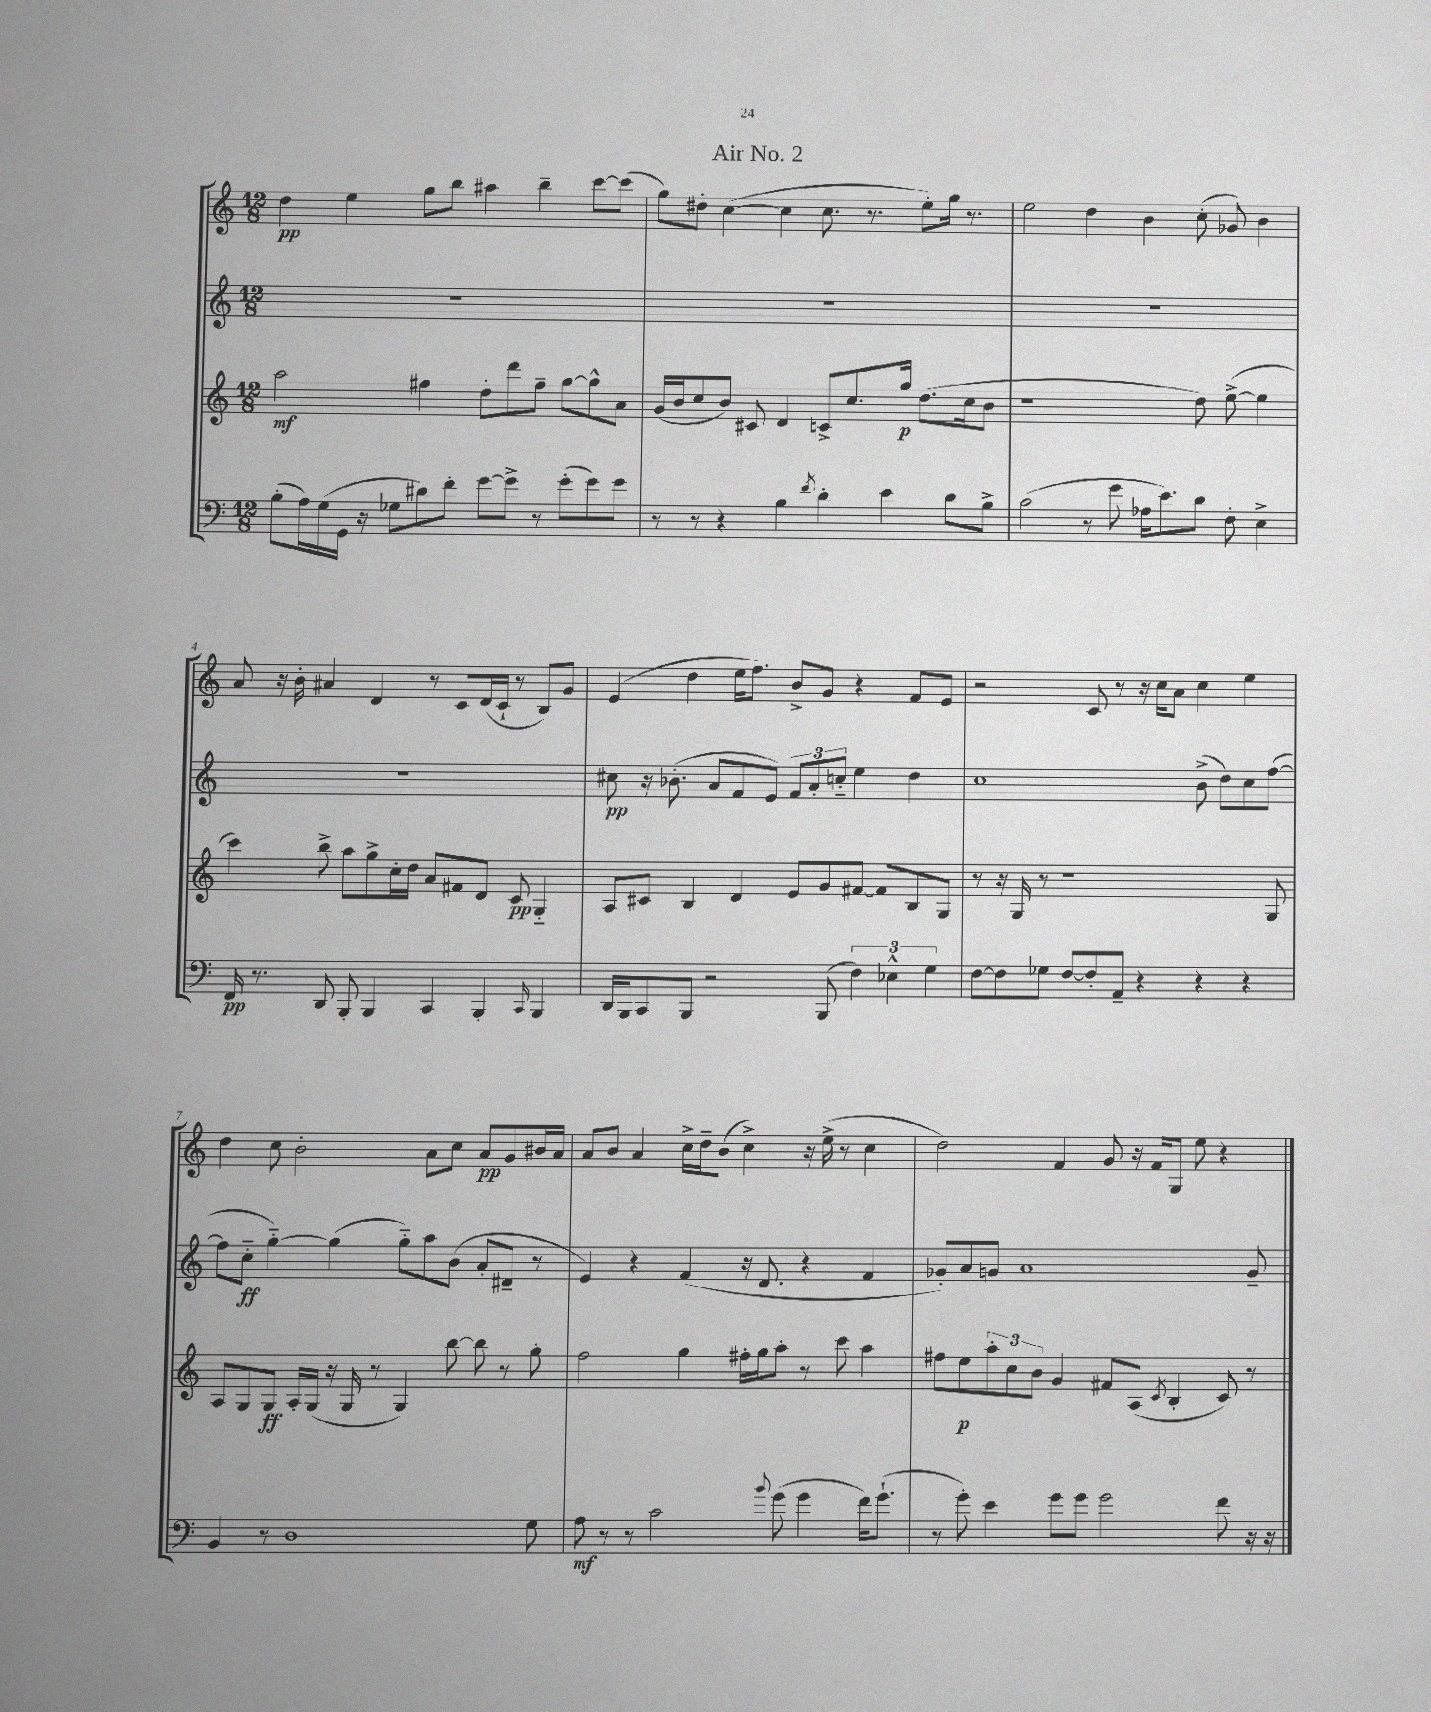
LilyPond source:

\header { title = "Air No. 2" }
<<
\new StaffGroup <<
\new Staff = "s0" {
    \clef treble \key c \major \numericTimeSignature \time 12/8
    d''4\pp e''4 g''8 b''8 ais''4 b''4-- c'''8~ c'''8( |
    g''8) dis''8-. c''4~( c''4 c''8. r8. e''8-.) g''16 r8. |
    e''2 d''4 b'4 c''8-.( ges'8) b'4 |
    a'8 r16 b'16-. ais'4 d'4 r8 c'8 d'16( c'16-! r8 b8) g'8 |
    e'4( d''4 e''16 f''8.) b'8-> g'8 r4 f'8 e'8 |
    r2 c'8 r8 r16 c''16 a'8 c''4 e''4 |
    d''4 c''8 b'2-. a'8 c''8 a'8\pp g'8 bis'16 a'16 |
    a'8 b'8 a'4 c''16-> d''16-- b'8( c''4->) r16 e''16->( r8 c''4 |
    d''2) f'4 g'8 r16 f'16 g8 e''8 r4 \bar "|." |
}
\new Staff = "s1" {
    \clef treble \key c \major \numericTimeSignature \time 12/8
    R1. |
    R1. |
    R1. |
    R1. |
    cis''8\pp r16 bes'8.-.( a'8 f'8 e'8) \tuplet 3/2 { f'8 a'8-. c''8-_ } e''4 d''4 |
    c''1 b'8->( d''8) c''8 f''8~( |
    f''8 c''8-_\ff g''4~-_) g''4( g''8-_) a''8 b'8( a'8-. dis'8-- r8 |
    e'4) r4 f'4( r16 d'8. r4 f'4 |
    ges'8-.) a'8 g'8 a'1 g'8-- \bar "|." |
}
\new Staff = "s2" {
    \clef treble \key c \major \numericTimeSignature \time 12/8
    a''2\mf fis''4 d''8-. d'''8 fis''8-- g''8~ g''8-^ a'8 |
    g'16( b'16 c''8 b'8) cis'8 d'4 c'8-> c''8. g''16\p d''8.( c''16 b'8 |
    r1 d''8) e''8~->( e''4 |
    c'''4) b''8-> a''8 g''8-> c''16-. d''16 a'8 fis'8 d'8 c'8\pp g4-_ |
    a8 cis'8 b4 d'4 e'8 g'8 fis'8~ fis'8 b8 g8 |
    r8 r16 g16 r8 r1 g8 |
    a8 g8 g8\ff a16-. g16( r16 g16 r8 g4) b''8~ b''8 r8 g''8-. |
    f''2 g''4 fis''16-. g''16 a''8-. r8 c'''8 a''4 |
    fis''8 e''8\p \tuplet 3/2 { a''8-. c''8 b'8 } g'4 fis'8 a8( \acciaccatura { c'8 } b4-. c'8) r8 \bar "|." |
}
\new Staff = "s3" {
    \clef bass \key c \major \numericTimeSignature \time 12/8
    b8-.( a16) g16( g,16 r16 ges8 dis'8) f'8-. g'8~ g'8-> r8 g'8-.( g'8) g'8 |
    r8 r8 r4 b4 \acciaccatura { f'8 } d'4-. e'4 d'8 b8-> |
    c'2( r8 g'8 aes16 e'8.) d'8 f8-. e4-> |
    f,16\pp r8. d,8 b,,8-. b,,4 c,4 b,,4-. \grace { c,16 } b,,4 |
    d,16 b,,16 c,8 b,,8 r2 b,,8( \tuplet 3/2 { f4) ees4-^ g4 } |
    f8~ f8 ges8 f8~ f8-. a,8-- r4 r4 r4 |
    b,4 r8 d1 g8 |
    a8\mf r8 r8 c'2 \appoggiatura { b'8 } g'8( g'4 f'16) g'8.-!( |
    r8 g'8-.) e'4 g'8 g'8 g'2 f'8 r16 r16 \bar "|." |
}
>>
>>
